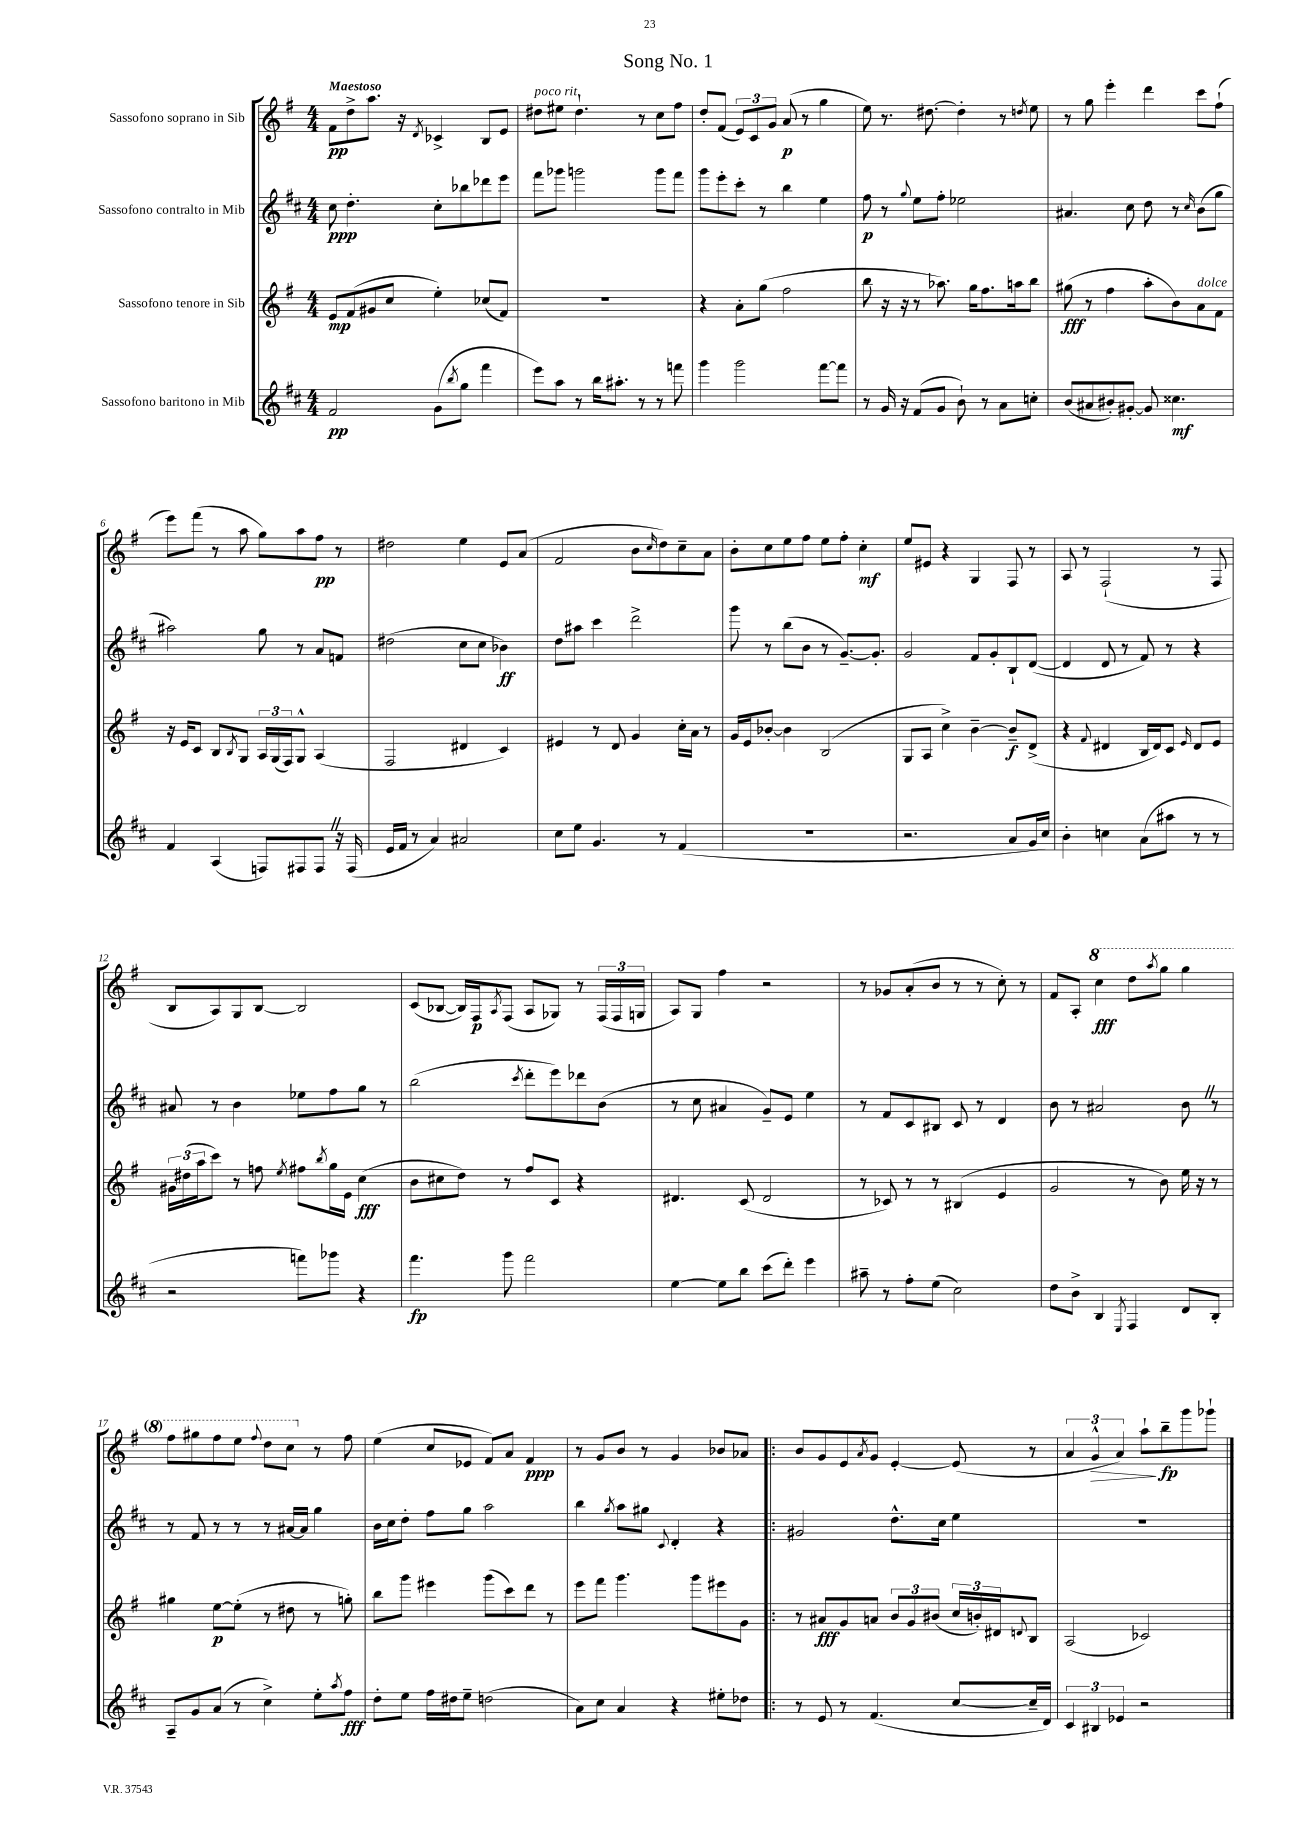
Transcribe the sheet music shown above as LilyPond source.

\header { title = "Song No. 1" }
<<
\new StaffGroup <<
\new Staff = "s0" \with { instrumentName = "Sassofono soprano in Sib" } {
    \clef treble \key g \major \numericTimeSignature \time 4/4 \tempo "Maestoso"
    fis'8\pp d''8-> a''8. r16 \acciaccatura { d'8 } ces'4-> b8 e'8 |
    dis''8^\markup { \italic "poco rit." } eis''8 dis''4.-! r8 c''8 fis''8 |
    d''8-. fis'8( \tuplet 3/2 { e'8) c'8 g'8 } a'8\p( r8 g''4 |
    e''8) r8. dis''8.~ dis''4-. r8 \acciaccatura { d''8 } e''8 |
    r8 g''8 e'''4-. d'''4 c'''8 fis''8-!( |
    e'''8) fis'''8( r8 a''8 g''8) a''8 fis''8\pp r8 |
    dis''2 e''4 e'8 a'8( |
    fis'2 b'8 \grace { c''16 } d''8) c''8-- a'8 |
    b'8-. c''8 e''8 fis''8 e''8 fis''8-. c''4-.\mf |
    e''8 eis'8 r4 g4 fis8 r8 |
    a8 r8 fis2-!( r8 fis8 |
    b8 a8) g8 b8~ b2 |
    c'8( bes8~ bes16) fis16\p \acciaccatura { a8 } fis8( a8 ges8) r8 \tuplet 3/2 { fis16( fis16 g16 } |
    a8) g8 fis''4 r2 |
    r8 ges'8 a'8-.( b'8 r8 r8 c''8-.) r8 |
    fis'8 a8-. \ottava #1 c'''4\fff d'''8 \acciaccatura { a'''8 } g'''8 g'''4 |
    fis'''8 gis'''8 fis'''8 e'''8 \appoggiatura { fis'''8 } d'''8 c'''8 \ottava #0 r8 fis''8 |
    e''4( c''8 ees'8 fis'8) a'8 fis'4\ppp |
    r8 g'8 b'8 r8 g'4 bes'8 aes'8 |
    \bar ".|:" b'8 g'8 e'8 \acciaccatura { a'8 } g'8 e'4~-. e'8( r8 |
    \tuplet 3/2 { a'4 g'4-^\> a'4) } a''8-!\! b''8--\fp g'''8 ges'''8-! \bar "|." |
}
\new Staff = "s1" \with { instrumentName = "Sassofono contralto in Mib" } {
    \clef treble \key d \major \numericTimeSignature \time 4/4
    cis''8\ppp d''4.-. cis''8-. bes''8 des'''8 e'''8 |
    fis'''8 ges'''8 g'''2 g'''8 fis'''8 |
    g'''8 e'''8-. cis'''8-. r8 b''4 e''4 |
    fis''8\p r8 \appoggiatura { g''8 } e''8 fis''8-. ees''2 |
    ais'4. cis''8 d''8 r8 \grace { cis''16 } b'8( g''8 |
    ais''2) g''8 r8 a'8 f'8 |
    dis''2( cis''8 cis''8 bes'4\ff) |
    d''8 ais''8 cis'''4 d'''2-> |
    g'''8 r8 b''8( b'8 r8 g'8.~--) g'8.-. |
    g'2 fis'8 g'8-. b8-! d'8~( |
    d'4 d'8 r8 fis'8) r8 r4 |
    ais'8 r8 b'4 ees''8 fis''8 g''8 r8 |
    b''2( \acciaccatura { cis'''8 } d'''8-. e'''8) des'''8 b'8( |
    r8 cis''8 ais'4 g'8--) e'8 e''4 |
    r8 fis'8 cis'8 bis8 cis'8 r8 d'4 |
    b'8 r8 ais'2 b'8 \once \override BreathingSign.text = \markup { \musicglyph "scripts.caesura.straight" } \breathe r8 |
    r8 fis'8 r8 r8 r8 ais'16~ ais'16 g''4 |
    b'16 cis''16 d''8-. fis''8 g''8 a''2 |
    b''4 \acciaccatura { g''8 } a''8 gis''8 \appoggiatura { cis'8 } d'4-. r4 |
    \bar ".|:" gis'2 d''8.-^ cis''16 e''4 |
    R1 \bar "|." |
}
\new Staff = "s2" \with { instrumentName = "Sassofono tenore in Sib" } {
    \clef treble \key g \major \numericTimeSignature \time 4/4
    e'8\mp fis'8( gis'8 c''8 e''4-.) ces''8( fis'8) |
    R1 |
    r4 a'8-. g''8( fis''2 |
    b''8 r16 r16 r8 aes''8.) g''16 fis''8. a''16 b''8 |
    gis''8\fff( r8 fis''4 a''8-. b'8) a'8^\markup { \italic "dolce" } fis'8 |
    r16 e'16 c'8 b8 \acciaccatura { b8 } g8 \tuplet 3/2 { a16 g16( fis16) } g8-^ a4( |
    fis2 dis'4 c'4) |
    eis'4 r8 d'8 g'4 c''16-. a'16 r8 |
    g'16 e'16 bes'8~-. bes'4 b2( |
    g8 a8 c''4->) b'4~-- b'8--\f d'8->( |
    r4 \appoggiatura { fis'8 } dis'4 b16 dis'16) c'8 \grace { e'16 } dis'8 e'8 |
    \tuplet 3/2 { gis'16 dis''16( a''16 } c'''8) r8 f''8 \acciaccatura { e''8 } fis''8 \acciaccatura { b''8 } g''16 e'16 c''4\fff( |
    b'8 cis''8 d''8) r8 fis''8 c'8 r4 |
    dis'4. c'8( dis'2 |
    r8 ces'8) r8 r8 bis4( e'4 |
    g'2 r8 b'8) e''16 r16 r8 |
    gis''4 e''8~\p e''8-.( r8 dis''8 r8 g''8-.) |
    b''8 g'''8 eis'''4 g'''8( c'''8) d'''8 r8 |
    e'''8 fis'''8 g'''4. g'''8 eis'''8 g'8 |
    \bar ".|:" r8 ais'8\fff g'8 a'8 \tuplet 3/2 { b'8 g'8 bis'8( } \tuplet 3/2 { c''16 b'16-.) dis'16 } \appoggiatura { d'8 } b8 |
    a2( ces'2) \bar "|." |
}
\new Staff = "s3" \with { instrumentName = "Sassofono baritono in Mib" } {
    \clef treble \key d \major \numericTimeSignature \time 4/4
    fis'2\pp g'8( \acciaccatura { b''8 } g''8 fis'''4 |
    e'''8) a''8 r8 b''16 ais''8.-. r8 r8 f'''8 |
    g'''4 g'''2 fis'''8~ fis'''8 |
    r8 g'16 r16 fis'8( g'8 b'8-!) r8 a'8 c''8-. |
    b'8( ais'8 bis'8-.) gis'8~-. gis'8 cisis''4.\mf |
    fis'4 a4( f8) fis8 fis8 \once \override BreathingSign.text = \markup { \musicglyph "scripts.caesura.straight" } \breathe r16 fis16( |
    e'16 fis'16 r8 a'4) ais'2 |
    cis''8 e''8 g'4. r8 fis'4( |
    R1 |
    r2. a'8 g'16 cis''16) |
    b'4-. c''4 a'8( ais''8 r8 r8 |
    r2 f'''8) ges'''8 r4 |
    fis'''4.\fp g'''8 fis'''2 |
    e''4~ e''8 b''8 cis'''8( d'''8-.) e'''4 |
    ais''8-- r8 fis''8-. e''8( cis''2) |
    d''8 b'8-> b4 \acciaccatura { e8 } fis4 d'8 b8-. |
    a8-- g'8 a'8( r8 cis''4->) e''8-. \acciaccatura { a''8 } fis''8\fff |
    d''8-. e''8 fis''16 dis''16 e''8-- d''2( |
    a'8) cis''8 a'4 r4 eis''8-. des''8 |
    \bar ".|:" r8 e'8 r8 fis'4.( cis''8~ cis''16-- d'16) |
    \tuplet 3/2 { cis'4 bis4 ees'4 } r2 \bar "|." |
}
>>
>>
